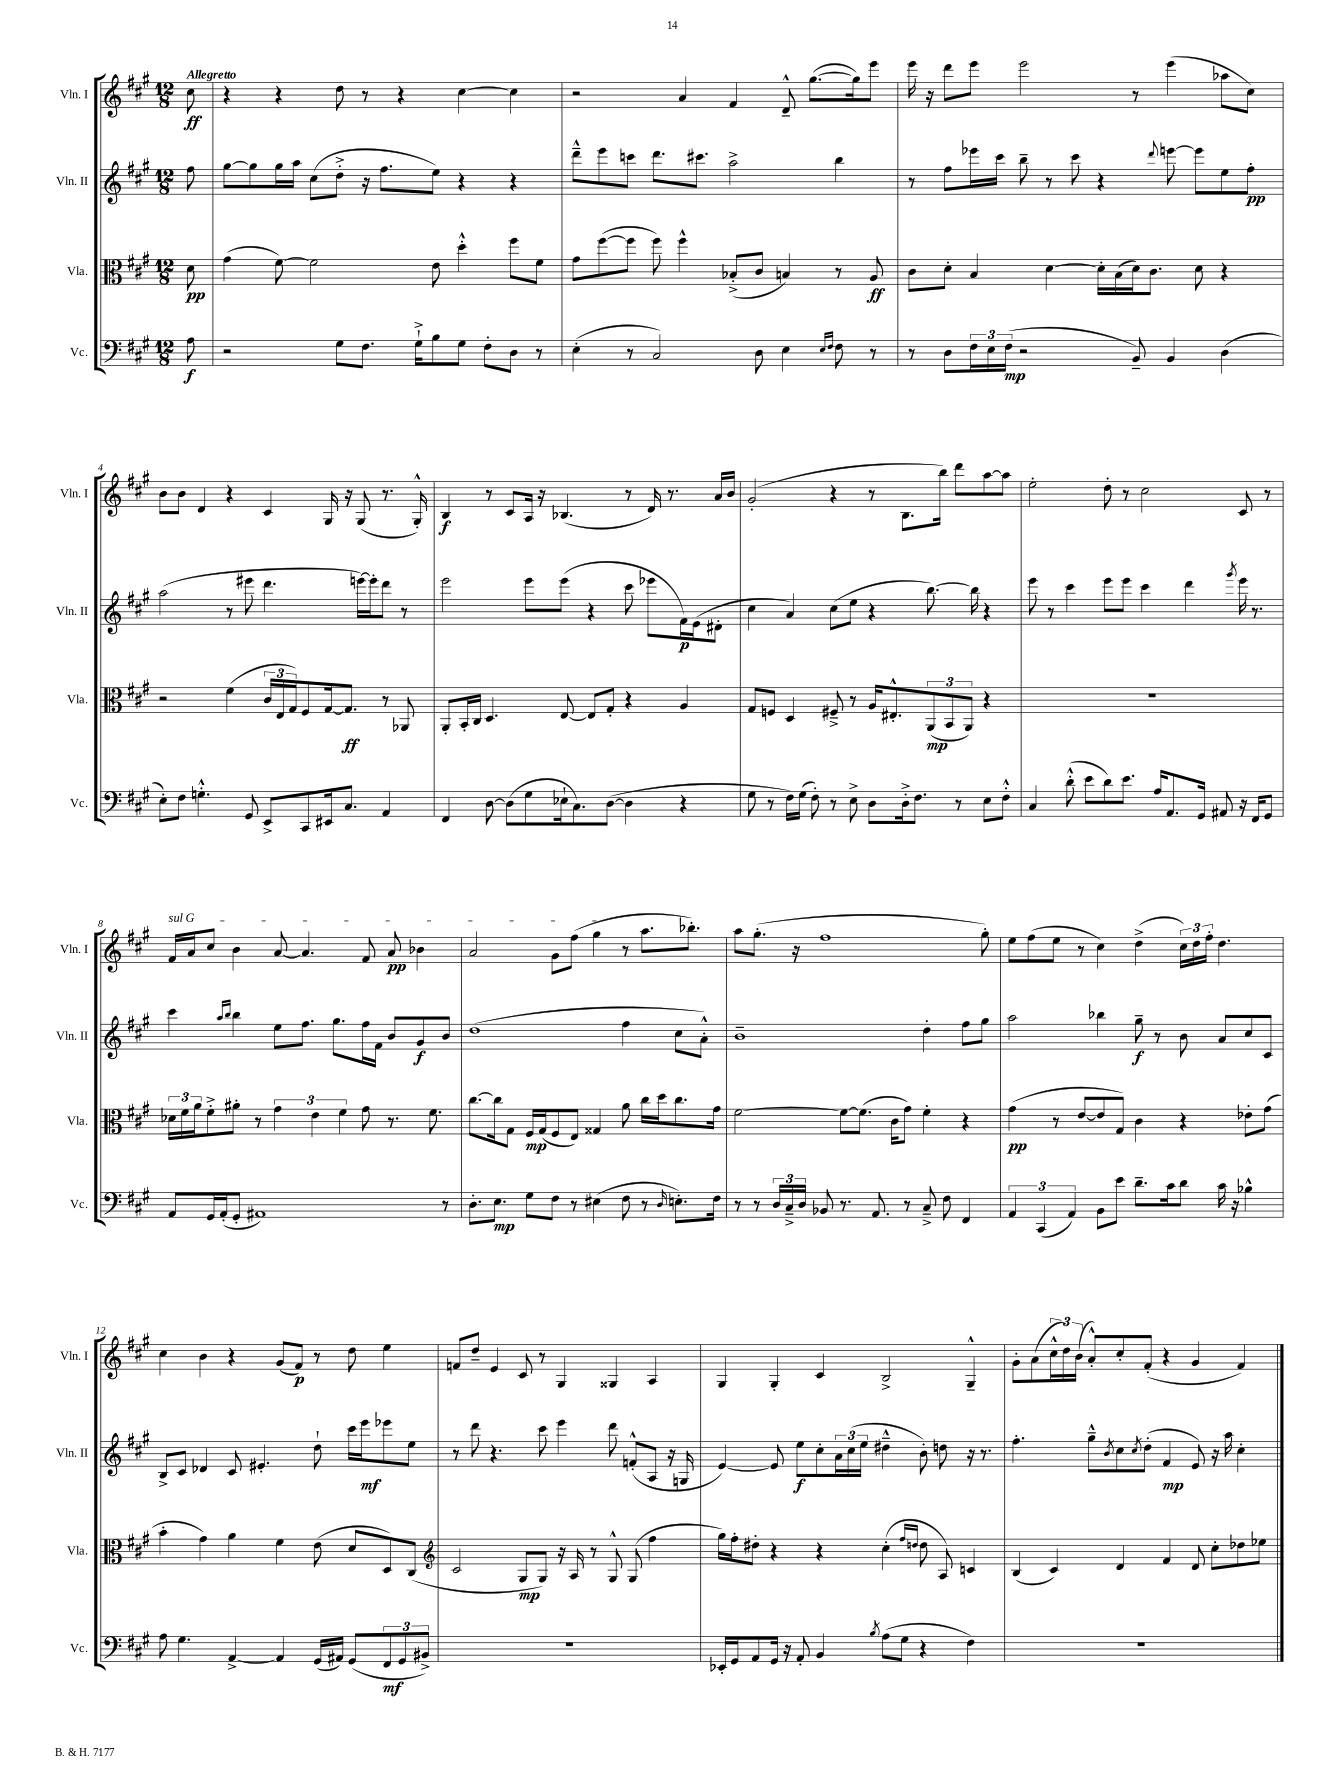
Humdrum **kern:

**kern	**kern	**kern	**kern
*staff4	*staff3	*staff2	*staff1
*clefF4	*clefC3	*clefG2	*clefG2
*k[f#c#g#]	*k[f#c#g#]	*k[f#c#g#]	*k[f#c#g#]
*M12/8	*M12/8	*M12/8	*M12/8
8A	8d	8ff#	8cc#
=	=	=	=
2r	(4g#	[8gg#	4r
.	.	8gg#]	.
.	[8f#)	16gg#	4r
.	.	16aa	.
.	2f#]	(8cc#	.
8G#	.	8dd'^	8dd
8.F#	.	16r	8r
.	.	8.ff#	.
.	.	.	4r
16G#`^	.	.	.
8B	8e	8ee)	.
8G#	4dd'^^	4r	[4cc#
8F#'	.	.	.
8D	8ff#	4r	4cc#]
8r	8f#	.	.
=	=	=	=
(4E'	8g#	8ddd~^^	2r
.	([8ff#	8eee	.
8r	8ff#]	8ccc	.
2C#)	8ff#)	8.ddd	.
.	4ff#^^	.	4a
.	.	8.ccc#	.
.	(8B-'^	2aa^	4f#
8D	8c#	.	.
4E	4B)	.	8d~^^
.	.	.	([8.gg#
16qqE	.	.	.
16qqF#	.	.	.
8F#	8r	4bb	.
.	.	.	16gg#])
8r	8A	.	8eee
=	=	=	=
8r	8c#	8r	16eee
.	.	.	16r
8D	8d'	8ff#	8ddd
24F#	4B	16eee-	8eee
24E	.	.	.
.	.	16ccc#	.
(24F#	.	.	.
2r	.	8bb~	2eee
.	[4d	8r	.
.	.	8ccc#	.
.	16d']	4r	.
.	(16B	.	.
8BB~)	16d)	.	8r
.	8.c#	.	.
.	.	8qqddd	.
4BB	.	[8eee	(4eee
.	8d	8eee]	.
(4D	4r	8ee	8aa-
.	.	8ff#'	8cc#)
=	=	=	=
8E')	2r	(2aa	8b
8F#	.	.	8b
4.G'^^	.	.	4d
.	(4f#	8r	4r
8GG#	.	8eee#	.
8EE^	24c#	4.ddd	4c#
.	24E	.	.
.	24G#)	.	.
8CC#	8F#	.	.
16EE#	[16G#	.	16G#
8.C#	8.G#]	.	16r
.	.	[16eee)	(8G#
.	.	16eee']	.
4AA	8r	8ddd	8.r
.	8AA-	8r	.
.	.	.	16G#'^^)
=	=	=	=
4FF#	8AA'	2eee	4B
.	16BB'	.	.
.	16C#	.	.
[8D	4.D	.	8r
(8D]	.	.	8c#
8G#	.	8eee	16A
.	.	.	16r
16E-`	[8E	(8eee	(4.B-
8.C#)	.	.	.
.	8E]	4r	.
([8D	8G#'	.	.
4D]	4r	8ccc#	8r
.	.	8eee-	16d)
.	.	.	8.r
4r	4A	16f#)	.
.	.	(16e	.
.	.	8d#'	16a
.	.	.	16b
=	=	=	=
8G#	8G#	4cc#	(2g#'
8r	8F	.	.
16F#)	4D	4a)	.
(16G#	.	.	.
8F#')	.	.	.
8r	8F#~^	(8cc#	4r
8E^	8r	8ee	.
8D	16A	4r	8r
.	8.E#'^^	.	.
16D'^	.	.	8.B
8.F#	.	.	.
.	(12AA	[8.bb)	.
.	.	.	16bb)
.	12BB	.	.
8r	.	.	8ddd
.	12AA)	.	.
.	.	16bb]	.
8E	4r	4r	[8aa
8F#'^^	.	.	8aa]
=	=	=	=
4C#	1.r	8eee	2ee'
.	.	8r	.
(8d'^^	.	4ccc#	.
8e	.	.	.
8d)	.	8eee	8dd'
8.e	.	8eee	8r
.	.	4ccc#	2cc#
16A	.	.	.
8.AA	.	.	.
.	.	4ddd	.
16GG#	.	.	.
8AA#	.	.	.
.	.	8qggg#	.
16r	.	16eee	8c#
16FF#	.	8.r	.
8GG#	.	.	8r
=	=	=	=
8AA	24d-	4ccc#	16f#
.	24f#	.	.
.	.	.	16a
.	24a	.	.
16GG#	8f#'^	.	8cc#
(16AA'	.	.	.
.	.	16qqaa	.
.	.	16qqbb	.
8GG#'	8a#'	4bb	4b
1AA#)	8r	.	.
.	6g#	8ee	[8a
.	.	8.ff#	4.a]
.	6e	.	.
.	.	8.gg#	.
.	6f#	.	.
.	8g#	16ff#	8f#
.	.	16f#	.
.	8.r	8b	8a
.	.	8g#	4b-
.	8.f#	.	.
8r	.	8b	.
=	=	=	=
8.D'	[8.cc#	(1dd	2a
8.E	16cc#]	.	.
.	8G#	.	.
8G#	16F#	.	.
.	(16G#	.	.
8F#	8F#	.	8g#
8r	8E)	.	(8ff#
(4E#	4G##	.	4gg#
8F#	8a	4ff#	8r
8r	16cc#	.	8.aa
.	16dd	.	.
16qqD	.	.	.
8.E')	8.cc#	8cc#	.
.	.	.	8.bb-')
.	.	8a'^^)	.
16F#	16g#	.	.
=	=	=	=
8r	[2f#	1b~	8aa
8r	.	.	(8.gg#'
24D	.	.	.
24C#~^	.	.	.
.	.	.	16r
24D	.	.	.
8BB-	.	.	1ff#
8.r	8f#_	.	.
.	(8.f#]	.	.
8.AA	.	.	.
.	16c#	.	.
8r	8g#)	.	.
8C#~^	4f#'	4dd'	.
8F#	.	.	.
4FF#	4r	8ff#	.
.	.	8gg#	8gg#')
=	=	=	=
6AA	(4g#	2aa	8ee
.	.	.	(8ff#
(6CC#	.	.	.
.	8r	.	8ee
6AA)	.	.	.
.	[8e	.	8r
8BB	8e]	4bb-	4cc#)
8e	8G#)	.	.
8.d~	4c#	8gg#~	(4dd^
.	.	8r	.
16c#	.	.	.
8d	4r	8b	24cc#)
.	.	.	24dd
.	.	.	24ff#'
16c#	.	8a	4.dd
16r	.	.	.
4B-^^	8e-'	8cc#	.
.	(8g#	8c#	.
=	=	=	=
8A	4b'	8B^	4cc#
4.G#	.	8c#	.
.	4g#)	4d-	4b
[4AA^	4a	8c#	4r
.	.	4.e#'	.
4AA]	4f#	.	(8g#
.	.	.	8f#)
(16GG#	(8e	8dd`	8r
16AA#)	.	.	.
(8GG#	8d	16ccc#	8dd
.	.	16eee	.
12FF#	8D)	8eee-	4ee
12GG#	.	.	.
.	(8C#	8ee	.
12BB#^)	.	.	.
=	=	=	=
*	*clefG2	*	*
1.r	2c#	8r	8f
.	.	8ddd	8dd~
.	.	4.r	4e
.	8G#	.	8c#
.	8G#)	8ccc#	8r
.	16r	4eee	4G#
.	16A	.	.
.	8r	.	.
.	8G#^^	8ddd	4G##
.	(8G#	(8f'^^	.
.	4ff#	8A	4A
.	.	16r	.
.	.	16G	.
=	=	=	=
16EE-'	16gg#)	[4e)	4G#
16GG#	16ff#'	.	.
8AA	8dd#'	.	.
16GG#	4r	8e]	4G#'
16r	.	.	.
8AA'	.	8ee	.
4BB	4r	8cc#'	4c#
.	.	24a	.
.	.	(24cc#	.
.	.	24ee	.
8qB	.	.	.
(8A	(4cc#'	4dd#~^^	2B^
8G#	.	.	.
.	16qqff#	.	.
.	16qqdd	.	.
4r	8dd	8b')	.
.	8A)	8dd	.
4F#)	4c	16r	4G#~^^
.	.	8.r	.
=	=	=	=
1.r	(4B	4.ff#'	8g#'
.	.	.	(8a
.	4c#)	.	24cc#^^
.	.	.	24dd)
.	.	.	(24b
.	.	8gg#~^^	8a'^^)
.	.	8qb	.
.	4d	8cc#	8cc#'
.	.	8qcc#	.
.	.	(8dd'	(8f#'
.	4f#	4f#	4r
.	8d	8e)	4g#
.	8cc#'	16r	.
.	.	16aa	.
.	8dd-	4cc#'	4f#)
.	8ee-	.	.
==	==	==	==
*-	*-	*-	*-
